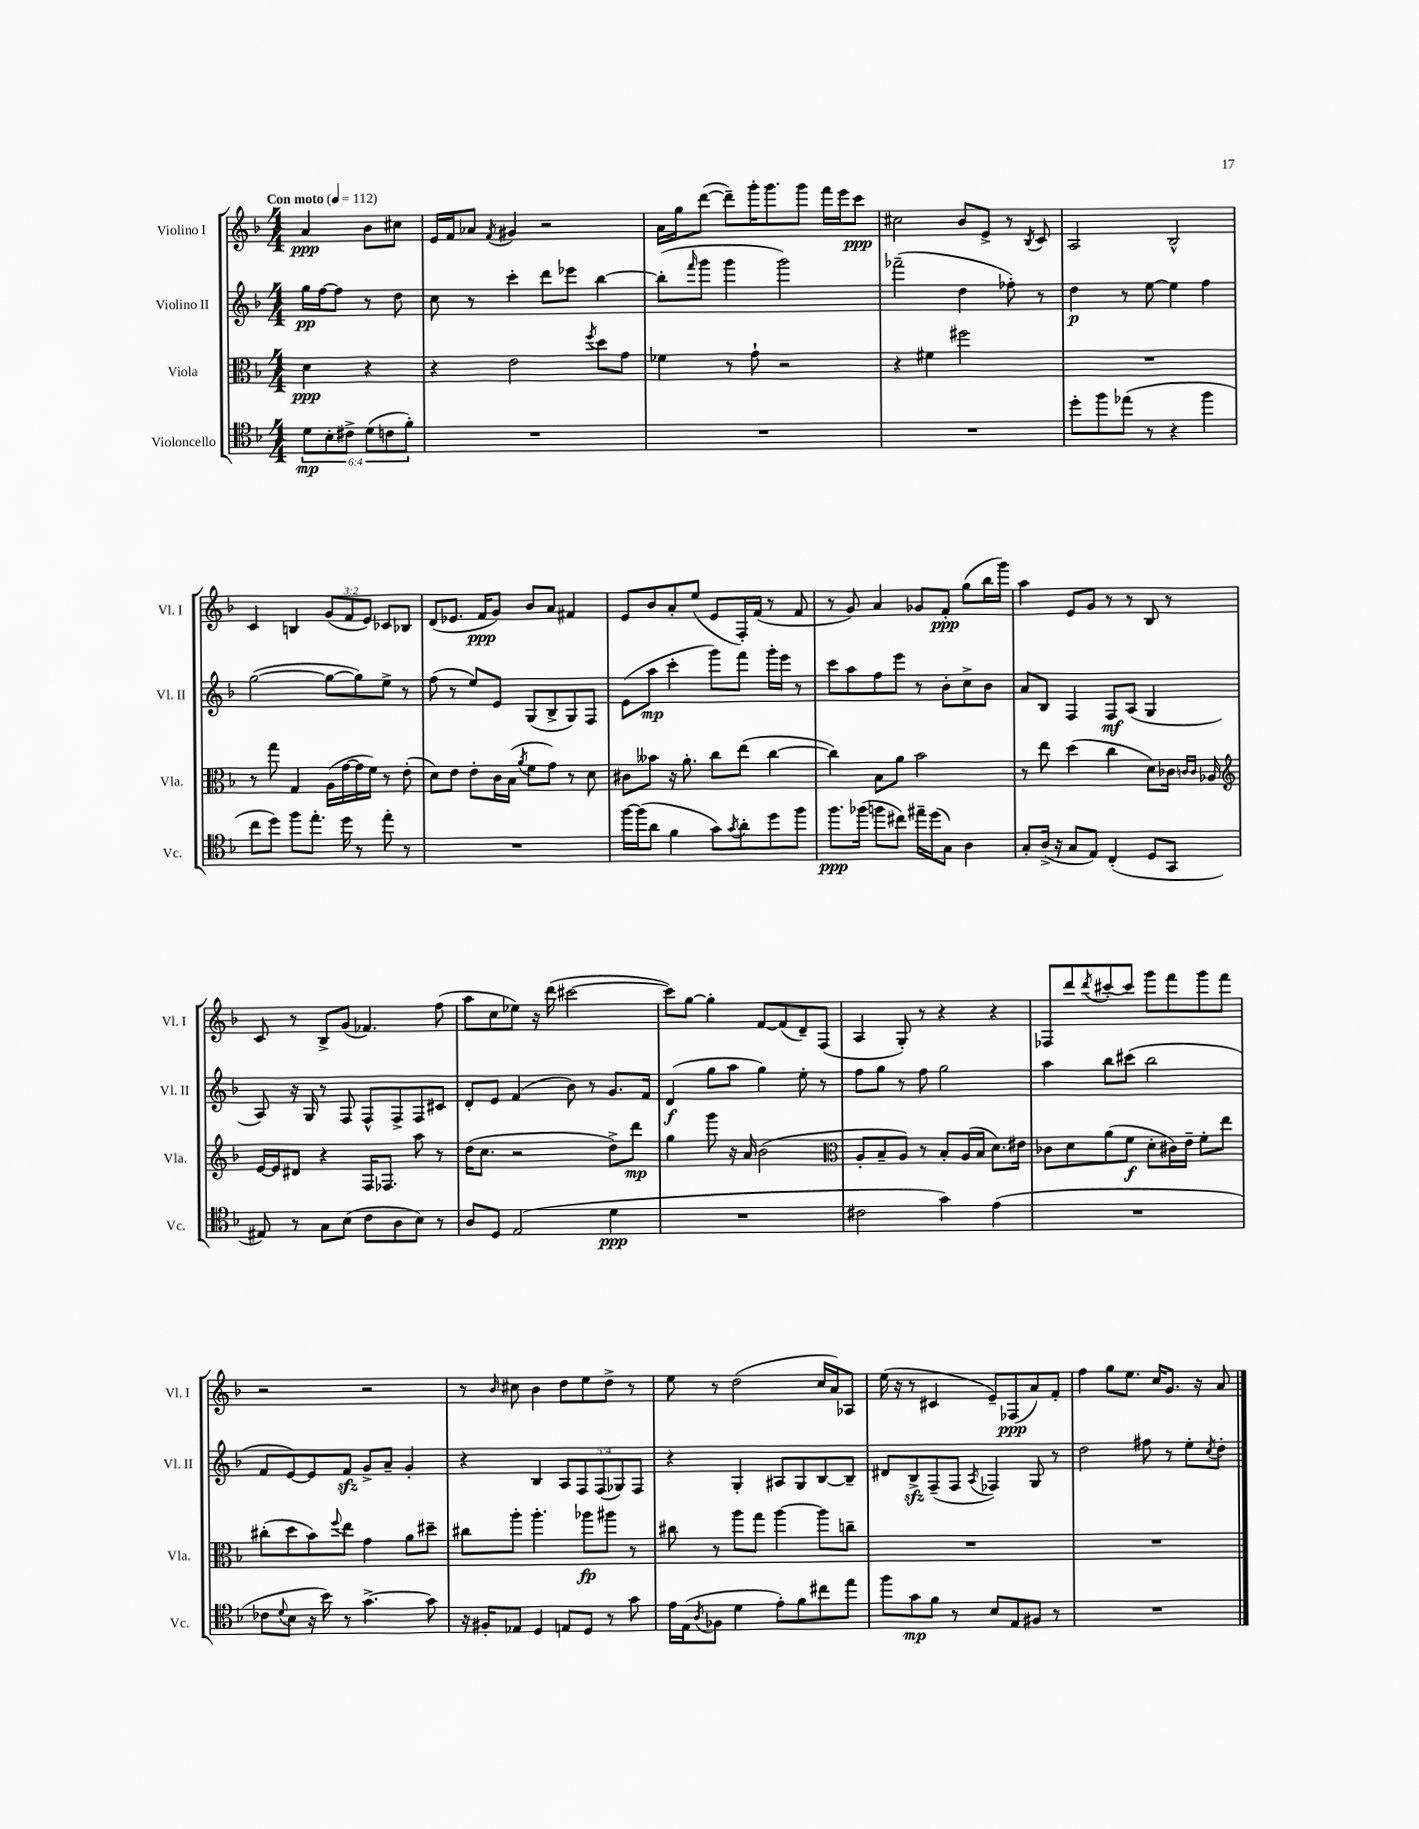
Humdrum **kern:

**kern	**dynam	**kern	**dynam	**kern	**dynam	**kern	**dynam
*part4	*part4	*part3	*part3	*part2	*part2	*part1	*part1
*staff4	*staff4	*staff3	*staff3	*staff2	*staff2	*staff1	*staff1
*I"Violoncello	*	*I"Viola	*	*I"Violino II	*	*I"Violino I	*
*I'Vc.	*	*I'Vla.	*	*I'Vl. II	*	*I'Vl. I	*
*clefC4	*	*clefC3	*	*clefG2	*	*clefG2	*
*k[b-]	*	*k[b-]	*	*k[b-]	*	*k[b-]	*
*M4/4	*	*M4/4	*	*M4/4	*	*M4/4	*
*MM112	*	*MM112	*	*MM112	*	*MM112	*
=	=	=	=	=	=	=	=
!	!	!	!	!	!	!LO:TX:a:B:t=Con moto	!
12d\L	mp	4d\	ppp	16gg\LL	pp	4a/	ppp
.	.	.	.	[16ff\J	.	.	.
12B-'\	.	.	.	.	.	.	.
.	.	.	.	8ff\J]	.	.	.
12c#X^\J	.	.	.	.	.	.	.
(12d\L	.	4r	.	8r	.	8b-\L	.
12cn\	.	.	.	.	.	.	.
.	.	.	.	8dd\	.	8cc#X\J	.
12f'\J)	.	.	.	.	.	.	.
=1	=1	=1	=1	=1	=1	=1	=1
1r	.	4r	.	8cc\	.	16e/LL	.
.	.	.	.	.	.	16f/J	.
.	.	.	.	8r	.	8a-X/J	.
.	.	.	.	.	.	8qf/	.
.	.	2e\	.	4ccc'\	.	4g#X/	.
.	.	.	.	8ddd\L	.	2r	.
.	.	.	.	8eee-X\J	.	.	.
.	.	8qff/	.	.	.	.	.
.	.	8dd\L	.	[4bb-\	.	.	.
.	.	8g\J	.	.	.	.	.
=2	=2	=2	=2	=2	=2	=2	=2
1r	.	4f-X\	.	(8bb-'\L]	.	16a\LL	.
.	.	.	.	.	.	16gg\J	.
.	.	.	.	16qqfff/	.	.	.
.	.	.	.	8ggg\J	.	([8ddd\J	.
.	.	8r	.	4ggg\	.	8ddd~\L])	.
.	.	8g`\	.	.	.	16ggg'\K	.
.	.	.	.	.	.	8.ggg\	.
.	.	2r	.	2ggg\)	.	.	.
.	.	.	.	.	.	8ggg\J	.
.	.	.	.	.	.	16fff\LL	.
.	.	.	.	.	.	16eee\J	.
.	.	.	.	.	.	8ccc\J	ppp
=3	=3	=3	=3	=3	=3	=3	=3
1r	.	4r	.	(2fff-X~\	.	2cc#X\	.
.	.	4f#X\	.	.	.	.	.
.	.	2ff#X\	.	4dd\	.	8b-/L	.
.	.	.	.	.	.	8e^/J	.
.	.	.	.	8ff-X'\)	.	8r	.
.	.	.	.	.	.	8qB-/	.
.	.	.	.	8r	.	8c/	.
=4	=4	=4	=4	=4	=4	=4	=4
8dd'\L	.	1r	.	4dd\	p	2A/	.
8ff\	.	.	.	.	.	.	.
(8ee-X\J	.	.	.	8r	.	.	.
8r	.	.	.	[8ee\	.	.	.
4r	.	.	.	4ee\]	.	2B-^^/	.
4ff\	.	.	.	4ff\	.	.	.
!!LO:LB:g=z
=5	=5	=5	=5	=5	=5	=5	=5
8cc\L	.	8r	.	([2gg\	.	4c/	.
8dd\J)	.	8gg\	.	.	.	.	.
8ff\L	.	4G/	.	.	.	4Bn/	.
8.ee'\J	.	.	.	.	.	.	.
.	.	(16A\LL	.	8gg\L_	.	(12g/L	.
16dd\	.	[16g\	.	.	.	.	.
.	.	.	.	.	.	12f/	.
8r	.	16g\]	.	8gg\])	.	.	.
.	.	.	.	.	.	12e/J)	.
.	.	16f\JJ)	.	.	.	.	.
8ee'\	.	8r	.	8ee^\J	.	8c-X/L	.
8r	.	(8e'\	.	8r	.	8B-X/J	.
=6	=6	=6	=6	=6	=6	=6	=6
1r	.	8d\L)	.	(8ff\	.	(8d/L	.
.	.	8e\J	.	8r	.	8.e-X/J	.
.	.	8e'\L	.	8ee/L)	.	.	.
.	.	.	.	.	.	16f/KL	ppp
.	.	16c\L	.	8e/J	.	8g/J)	.
.	.	(16B-\JJ	.	.	.	.	.
.	.	8qa/	.	.	.	.	.
.	.	8f\L	.	(8G/L	.	8b-/L	.
.	.	8g\J)	.	8B-^/	.	8a/J	.
.	.	8r	.	8G/)	.	4f#X/	.
.	.	8d\	.	8F/J	.	.	.
=7	=7	=7	=7	=7	=7	=7	=7
[16ff\LL	.	8c#X\L	.	(8e\L	.	8e/L	.
(16ff\J]	.	.	.	.	.	.	.
8a\J	.	8b--X\J	.	8aa\J	mp	8b-/	.
4f\	.	16r	.	4ccc'\	.	8a'/	.
.	.	8.a'\	.	.	.	.	.
.	.	.	.	.	.	(8ee/J	.
8g\L)	.	8cc\L	.	8ggg\L)	.	8e/L	.
8qg/	.	.	.	.	.	.	.
8a'\	.	(8ee\J	.	8fff\J	.	16F'/L)	.
.	.	.	.	.	.	(16f/JJ	.
8dd\	.	[4cc\	.	16ggg'\LL	.	8r	.
.	.	.	.	16eee\JJ	.	.	.
8ff\J	.	.	.	8r	.	8f/	.
=8	=8	=8	=8	=8	=8	=8	=8
8.ff\L	ppp	4cc\])	.	8ccc\L	.	8r	.
.	.	.	.	8aa\	.	8g/)	.
(16ff-X\Jk	.	.	.	.	.	.	.
8ffn\L	.	8B-\L	.	8ff\	.	4a/	.
8cc#X\J)	.	8a\J	.	8eee\J	.	.	.
16ee#X~\LL	.	2b-\	.	8r	.	8g-X/L	.
(16dd\J	.	.	.	.	.	.	.
8G\J)	.	.	.	8b-'\L	.	8f'/J	ppp
4A\	.	.	.	8cc^\	.	(8gg\L	.
.	.	.	.	8b-\J	.	16bb-\L	.
.	.	.	.	.	.	16ggg\JJ)	.
=9	=9	=9	=9	=9	=9	=9	=9
8G'/L	.	8r	.	8a/L	.	4aa\	.
(16A^/Jk	.	8ee\	.	8B-/J	.	.	.
16r	.	.	.	.	.	.	.
8G/L	.	(4dd\	.	4F/	.	8e/L	.
8E/J)	.	.	.	.	.	8g/J	.
(4C'/	.	4cc\	.	8F/L	mf	8r	.
.	.	.	.	(8A/J	.	8r	.
8D/L	.	8d\L)	.	4G/	.	8B-/	.
8GG/J	.	16c-X\Jk	.	.	.	8r	.
.	.	16qqcn/LL	.	.	.	.	.
.	.	16qqc/JJ	.	.	.	.	.
.	.	16A-X/	.	.	.	.	.
!!LO:LB:g=z
=10	=10	=10	=10	=10	=10	=10	=10
*	*	*clefG2	*	*	*	*	*
8E#X/)	.	[16e/LL	.	8A/)	.	8c/	.
.	.	16e/J]	.	.	.	.	.
8r	.	8d#X/J	.	16r	.	8r	.
.	.	.	.	16G/	.	.	.
8G\L	.	4r	.	8r	.	8B-^/L	.
(8B-\J	.	.	.	8F/	.	(8g/J	.
8c\L	.	16F/KL	.	8F^^/L	.	4.f-X/)	.
.	.	8.F-X/J	.	.	.	.	.
8A\	.	.	.	8F^/	.	.	.
8B-\J)	.	8aa\	.	8F/	.	.	.
8r	.	8r	.	8c#X/J	.	(8ff\	.
=11	=11	=11	=11	=11	=11	=11	=11
8A/L	.	(16dd\KL	.	8d'/L	.	8aa\L	.
.	.	8.cc\J	.	.	.	.	.
8D/J	.	.	.	8e/J	.	8cc\	.
(2E/	.	2r	.	(4f/	.	8ee-X\J)	.
.	.	.	.	.	.	16r	.
.	.	.	.	.	.	(16ddd\	.
.	.	.	.	8b-\)	.	[2ccc#X\	.
.	.	.	.	8r	.	.	.
4d\	ppp	8dd^\L)	.	8.g/L	.	.	.
.	.	8ddd\J	mp	.	.	.	.
.	.	.	.	16f/Jk	.	.	.
=12	=12	=12	=12	=12	=12	=12	=12
1r	.	4gg\	.	(4d/	f	8ccc#\L])	.
.	.	.	.	.	.	[8gg\J	.
.	.	8ggg\	.	8gg\L	.	4gg'\]	.
.	.	16r	.	8aa\J	.	.	.
.	.	16a/	.	.	.	.	.
.	.	(2b-\	.	4gg\)	.	[8f/L	.
.	.	.	.	.	.	(8f/]	.
.	.	.	.	8ee'\	.	8d~/)	.
.	.	.	.	8r	.	(8F/J	.
=13	=13	=13	=13	=13	=13	=13	=13
*	*	*clefC3	*	*	*	*	*
2c#X\	.	8A'/L	.	8ff\L	.	4A/	.
.	.	8B-~/	.	8gg\J	.	.	.
.	.	8A/J)	.	8r	.	8G'/)	.
.	.	8r	.	8ff\	.	8r	.
4g\)	.	8B-'/L	.	2gg\	.	4r	.
.	.	(16A/L	.	.	.	.	.
.	.	16B-/JJ	.	.	.	.	.
(4e\	.	8.d\L)	.	.	.	4r	.
.	.	16e#X\Jk	.	.	.	.	.
=14	=14	=14	=14	=14	=14	=14	=14
1r	.	8c-X\L	.	4aa\	.	8F-X/L	.
.	.	8d\	.	.	.	8ddd/	.
.	.	.	.	.	.	8qddd/	.
.	.	(8a\	.	8bb-\L	.	[8ccc#X'/	.
.	.	8f\J	f	(8ccc#X\J	.	8ccc#/J]	.
.	.	8d'\L	.	2bb-\	.	8ggg\L	.
.	.	16c#X\L)	.	.	.	8fff\	.
.	.	16e~\JJ	.	.	.	.	.
.	.	8f'\L	.	.	.	8ggg\	.
.	.	8ee\J	.	.	.	8fff\J	.
!!LO:LB:g=z
=15	=15	=15	=15	=15	=15	=15	=15
8c-X\L	.	(8cc#X'\L	.	8f/L	.	2r	.
8qqd/	.	.	.	.	.	.	.
8B-\J	.	8dd\	.	[8e/)	.	.	.
16r	.	8b-\)	.	8e/]	.	.	.
16b-\)	.	.	.	.	.	.	.
.	.	8qqff/	.	.	.	.	.
8r	.	8ee\J	.	8fzz/J	.	.	.
[4.g^\	.	4g\	.	8g^/L	.	2r	.
.	.	.	.	8a~/J	.	.	.
.	.	8a\L	.	4g'/	.	.	.
8g\]	.	8dd#X~\J	.	.	.	.	.
=16	=16	=16	=16	=16	=16	=16	=16
16r	.	8cc#X\L	.	4r	.	8r	.
16F#X'/KL	.	.	.	.	.	.	.
.	.	.	.	.	.	16qqb-/	.
8E-X/J	.	8aa'\J	.	.	.	8cc#X\	.
4D/	.	4.aa'\	.	4B-/	.	4b-\	.
8En/L	.	.	.	10A/L	.	8dd\L	.
.	.	.	.	10F/	.	.	.
8D/J	.	8aa-X\L	fp	.	.	8ee\	.
.	.	.	.	(10F/	.	.	.
8r	.	8aa#X\J	.	.	.	8dd^\J	.
.	.	.	.	10G-X/)	.	.	.
8g\	.	8r	.	.	.	8r	.
.	.	.	.	10F/J	.	.	.
=17	=17	=17	=17	=17	=17	=17	=17
16e\LL	.	8cc#X\	.	4r	.	8ee\	.
(16E\J	.	.	.	.	.	.	.
8qA/	.	.	.	.	.	.	.
8F-X\J	.	8r	.	.	.	8r	.
4d\	.	8aa\L	.	4G'/	.	(2dd\	.
.	.	8gg\J	.	.	.	.	.
8e'\L)	.	[4aa\	.	8A#X/L	.	.	.
8f\	.	.	.	8G/	.	.	.
8cc#X\	.	8aa\L]	.	[8B-/	.	16cc/LL	.
.	.	.	.	.	.	16a/J)	.
8ee\J	.	8ccn~\J	.	8B-~/J]	.	8A-X/J	.
=18	=18	=18	=18	=18	=18	=18	=18
8ff\L	.	1r	.	8d#X/L	.	(16ee\	.
.	.	.	.	.	.	16r	.
8g\	mp	.	.	8B-zz^/	.	8r	.
8f\J	.	.	.	(8F~/	.	4c#X/	.
8r	.	.	.	8F/J	.	.	.
.	.	.	.	8qA/	.	.	.
8B-/L	.	.	.	4F-X/)	.	8e~/L)	.
8E/	.	.	.	.	.	(8F-X/	ppp
8F#X/J	.	.	.	8G/	.	8a/)	.
8r	.	.	.	8r	.	8f'/J	.
=19	=19	=19	=19	=19	=19	=19	=19
1r	.	1r	.	2dd\	.	4ff\	.
.	.	.	.	.	.	8gg\L	.
.	.	.	.	.	.	8.ee\J	.
.	.	.	.	8ff#X\	.	.	.
.	.	.	.	.	.	16cc/KL	.
.	.	.	.	8r	.	8.g/J	.
.	.	.	.	8ee'\L	.	.	.
.	.	.	.	.	.	16r	.
.	.	.	.	8qcc/	.	.	.
.	.	.	.	8dd'\J	.	8a/	.
==	==	==	==	==	==	==	==
*-	*-	*-	*-	*-	*-	*-	*-
